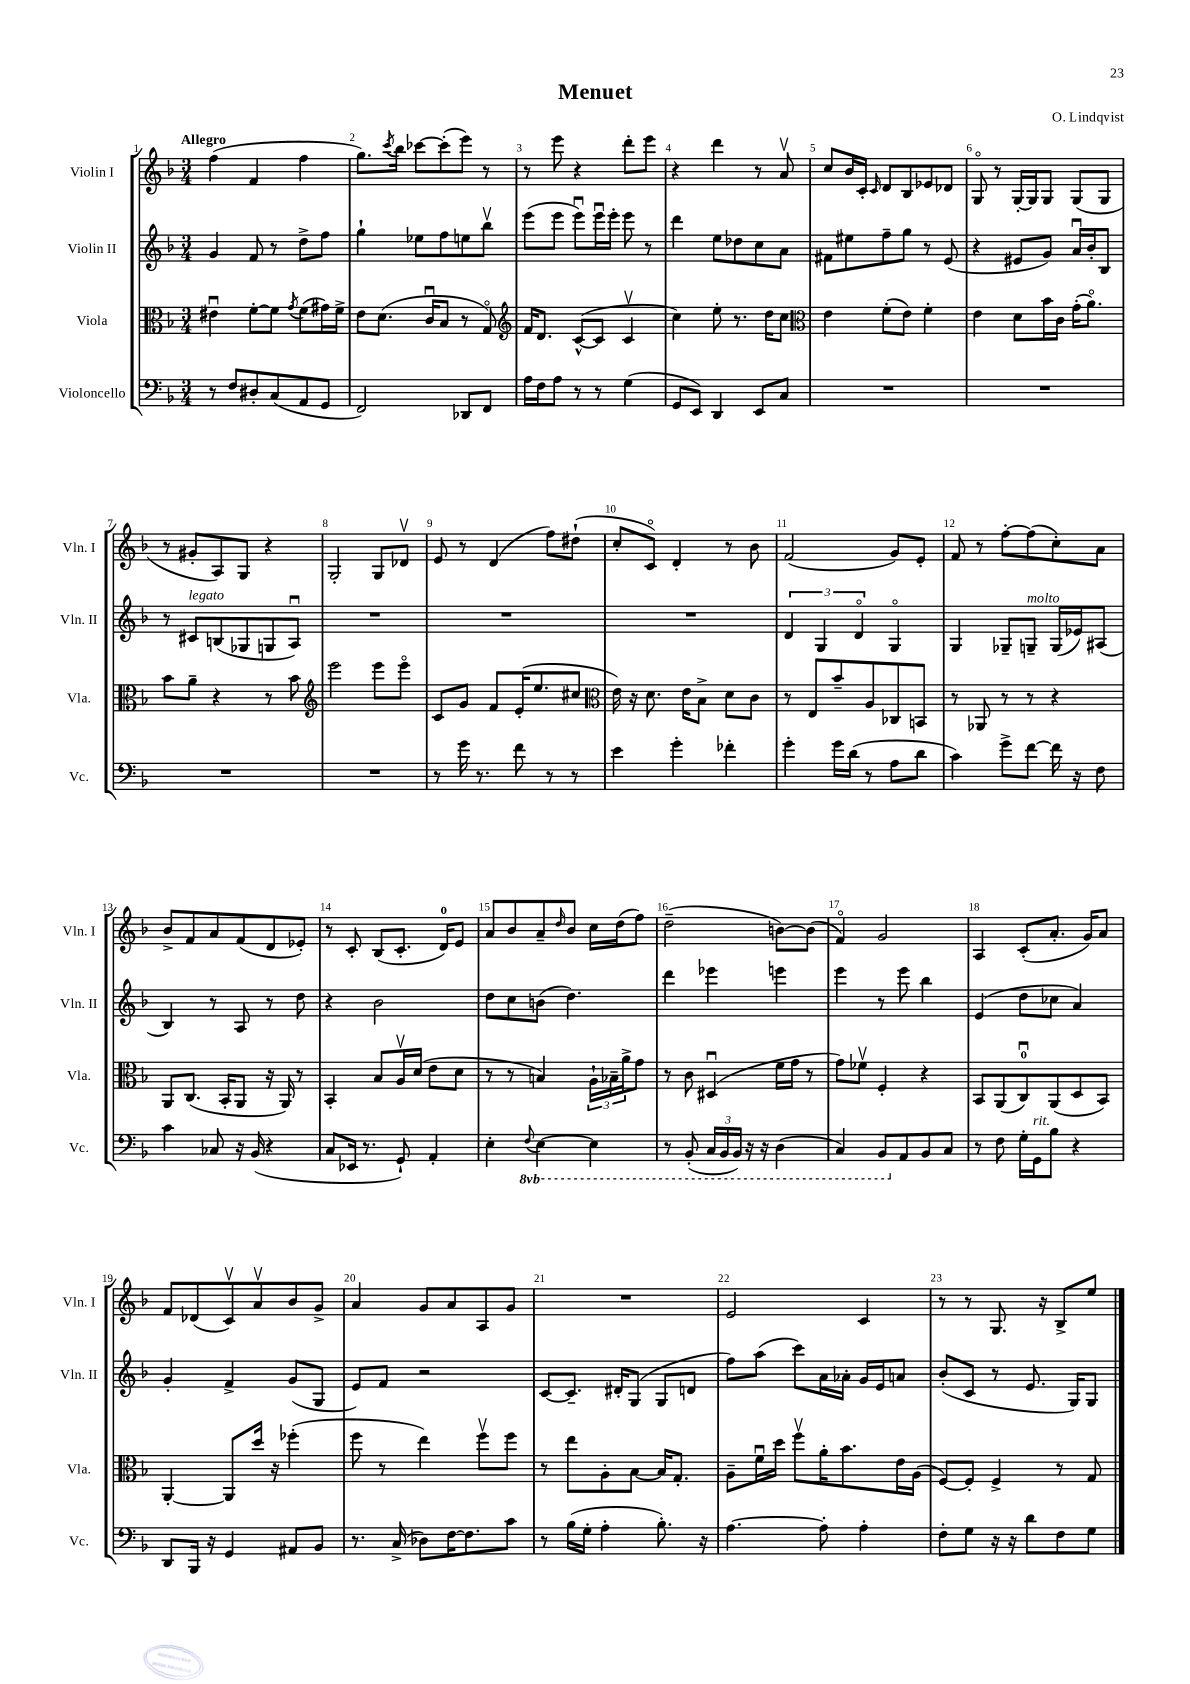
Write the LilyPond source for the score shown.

\header { title = "Menuet" composer = "O. Lindqvist" }
<<
\new StaffGroup <<
\new Staff = "s0" \with { instrumentName = "Violin I" shortInstrumentName = "Vln. I" } {
    \clef treble \key f \major \numericTimeSignature \time 3/4 \tempo "Allegro"
    f''4( f'4 f''4 |
    g''8.) \acciaccatura { c'''8 } bes''16 ces'''8~ ces'''8-.( e'''8) r8 |
    r8 e'''8 r4 d'''8-. e'''8 |
    r4 d'''4 r8 a'8\upbow |
    c''8 bes'16 c'16-. \grace { c'16 } d'8 bes8 ees'8 des'8 |
    g8\flageolet r8 g16~-. g16 g8 g8( g8 |
    r8 gis'8-. a8) g8 r4 |
    g2-. g8 des'8\upbow |
    e'8 r8 d'4( f''8) dis''8-!( |
    c''8-. c'8\flageolet) d'4-. r8 bes'8 |
    f'2( g'8) e'8-. |
    f'8 r8 f''8~-. f''8( c''8-.) a'8 |
    bes'8-> f'8 a'8 f'8( d'8 ees'8-.) |
    r8 c'8-. bes8( c'8.-. d'16-0) e'8 |
    a'8 bes'8 a'8-- \grace { d''16 } bes'8 c''16 d''16( f''8) |
    d''2--( b'8~) b'8( |
    f'4\flageolet) g'2 |
    a4 c'8-.( a'8.-. g'16) a'8 |
    f'8 des'8( c'8\upbow) a'8\upbow bes'8 g'8-> |
    a'4 g'8 a'8 a8 g'8 |
    R2. |
    e'2 c'4 |
    r8 r8 g8. r16 bes8-> e''8 \bar "|." |
}
\new Staff = "s1" \with { instrumentName = "Violin II" shortInstrumentName = "Vln. II" } {
    \clef treble \key f \major \numericTimeSignature \time 3/4
    g'4 f'8 r8 d''8-> f''8 |
    g''4-! ees''8 f''8 e''8 bes''8\upbow |
    e'''8( e'''8 e'''8\downbow) e'''16\downbow e'''16-. e'''8 r8 |
    d'''4 e''8 des''8 c''8 a'8 |
    fis'8 eis''8 f''8-- g''8 r8 e'8( |
    r4 eis'8 g'8) a'16\downbow bes'16-. bes8 |
    r8 cis'8^\markup { \italic "legato" } b8( ges8 g8 a8\downbow) |
    R2. |
    R2. |
    R2. |
    \tuplet 3/2 { d'4 g4 d'4\flageolet } g4\flageolet |
    g4 ges8-- g8--^\markup { \italic "molto" } g16( ees'16) ais8( |
    bes4) r8 a8 r8 d''8 |
    r4 bes'2 |
    d''8 c''8 b'8( d''4.) |
    d'''4 ees'''4 e'''4 |
    e'''4 r8 e'''8 bes''4 |
    e'4( d''8 ces''8 a'4) |
    g'4-. f'4-> g'8( g8 |
    e'8) f'8 r2 |
    c'8~ c'8.-- dis'16-. g8( g8 d'8 |
    f''8) a''8( c'''8) a'16 aes'16-. g'16 e'16 a'8 |
    bes'8-.( c'8 r8 e'8. g16) g8 \bar "|." |
}
\new Staff = "s2" \with { instrumentName = "Viola" shortInstrumentName = "Vla." } {
    \clef alto \key f \major \numericTimeSignature \time 3/4
    eis'4\downbow f'8~-. f'8 \acciaccatura { g'8 } f'8( gis'16) f'16-> |
    e'8 d'8.( c'16\downbow bes8 r8 g8\flageolet) |
    \clef treble f'16 d'8. c'8~-^( c'8 c'4\upbow |
    c''4) e''8-. r8. d''16 c''8 |
    \clef alto e'4 f'8-.( e'8) f'4-. |
    e'4 d'8 bes'16 c'16 g'16-.( a'8.\flageolet) |
    bes'8 a'8-- r4 r8 bes'8 |
    \clef treble e'''2 e'''8 e'''8\flageolet |
    c'8 g'8 f'8 e'16-.( e''8. cis''8 |
    \clef alto e'16) r16 d'8. e'16 bes8-> d'8 c'8 |
    r8 e8 bes'8-- a8 ces8 b,8 |
    r8 aes,8 r8 r8 r4 |
    a,8 c8.( bes,16-. a,8 r16 a,16) r8 |
    bes,4-. bes8 a16\upbow d'16( e'8 d'8 |
    r8 r8 b4) \tuplet 3/2 { a16-! bes16-- a'16-> } g'8 |
    r8 c'8 dis4\downbow( f'16 g'16 r8 |
    g'8) fes'8\upbow f4-. r4 |
    bes,8 a,8( c8-0\downbow) a,8( d8 bes,8) |
    a,4~-. a,8 d''16 r16 fes''4-.( |
    f''8 r8 e''4) f''8\upbow f''8 |
    r8 e''8 a8-. bes8~ bes16 g8.-. |
    a8-- f'16\downbow d''16 f''8\upbow a'16-. bes'8. e'16 a16( |
    f8~) f8-. f4-> r8 g8 \bar "|." |
}
\new Staff = "s3" \with { instrumentName = "Violoncello" shortInstrumentName = "Vc." } {
    \clef bass \key f \major \numericTimeSignature \time 3/4 \set Staff.ottavationMarkups = #ottavation-simple-ordinals
    r8 f8 dis8-. c8( a,8 g,8 |
    f,2) des,8 f,8 |
    a16 f16 a8 r8 r8 g4( |
    g,8 e,8) d,4 e,8 c8 |
    R2. |
    R2. |
    R2. |
    R2. |
    r8 g'16 r8. f'8 r8 r8 |
    e'4 g'4-. fes'4-. |
    g'4-. g'16 d'16( r8 a8 d'8 |
    c'4) g'8-> f'8~ f'16 r16 f8 |
    c'4 ces8 r16 bes,16( r4 |
    c8 ees,16 r8. g,8-!) a,4-. |
    e4-. \ottava #-1 \appoggiatura { f,8 } e,4~ e,4 |
    r8 bes,,8-.( \tuplet 3/2 { c,16 bes,,16 bes,,16) } r16 r16 d,4( |
    c,4) bes,,8 \ottava #0 a,8 bes,8 c8 |
    r8 f8 g16-. g,16^\markup { \italic "rit." } bes8 r4 |
    d,8 bes,,16 r16 g,4 ais,8 bes,8 |
    r8. c16->( des8) f16~ f8. c'8 |
    r8 bes16( g16-. a4-. bes8.-.) r16 |
    a4.~ a8-. a4-. |
    f8-. g8 r16 r16 d'8 f8 g8 \bar "|." |
}
>>
>>
\layout { \context { \Score \override BarNumber.break-visibility = ##(#f #t #t) barNumberVisibility = #all-bar-numbers-visible } }
